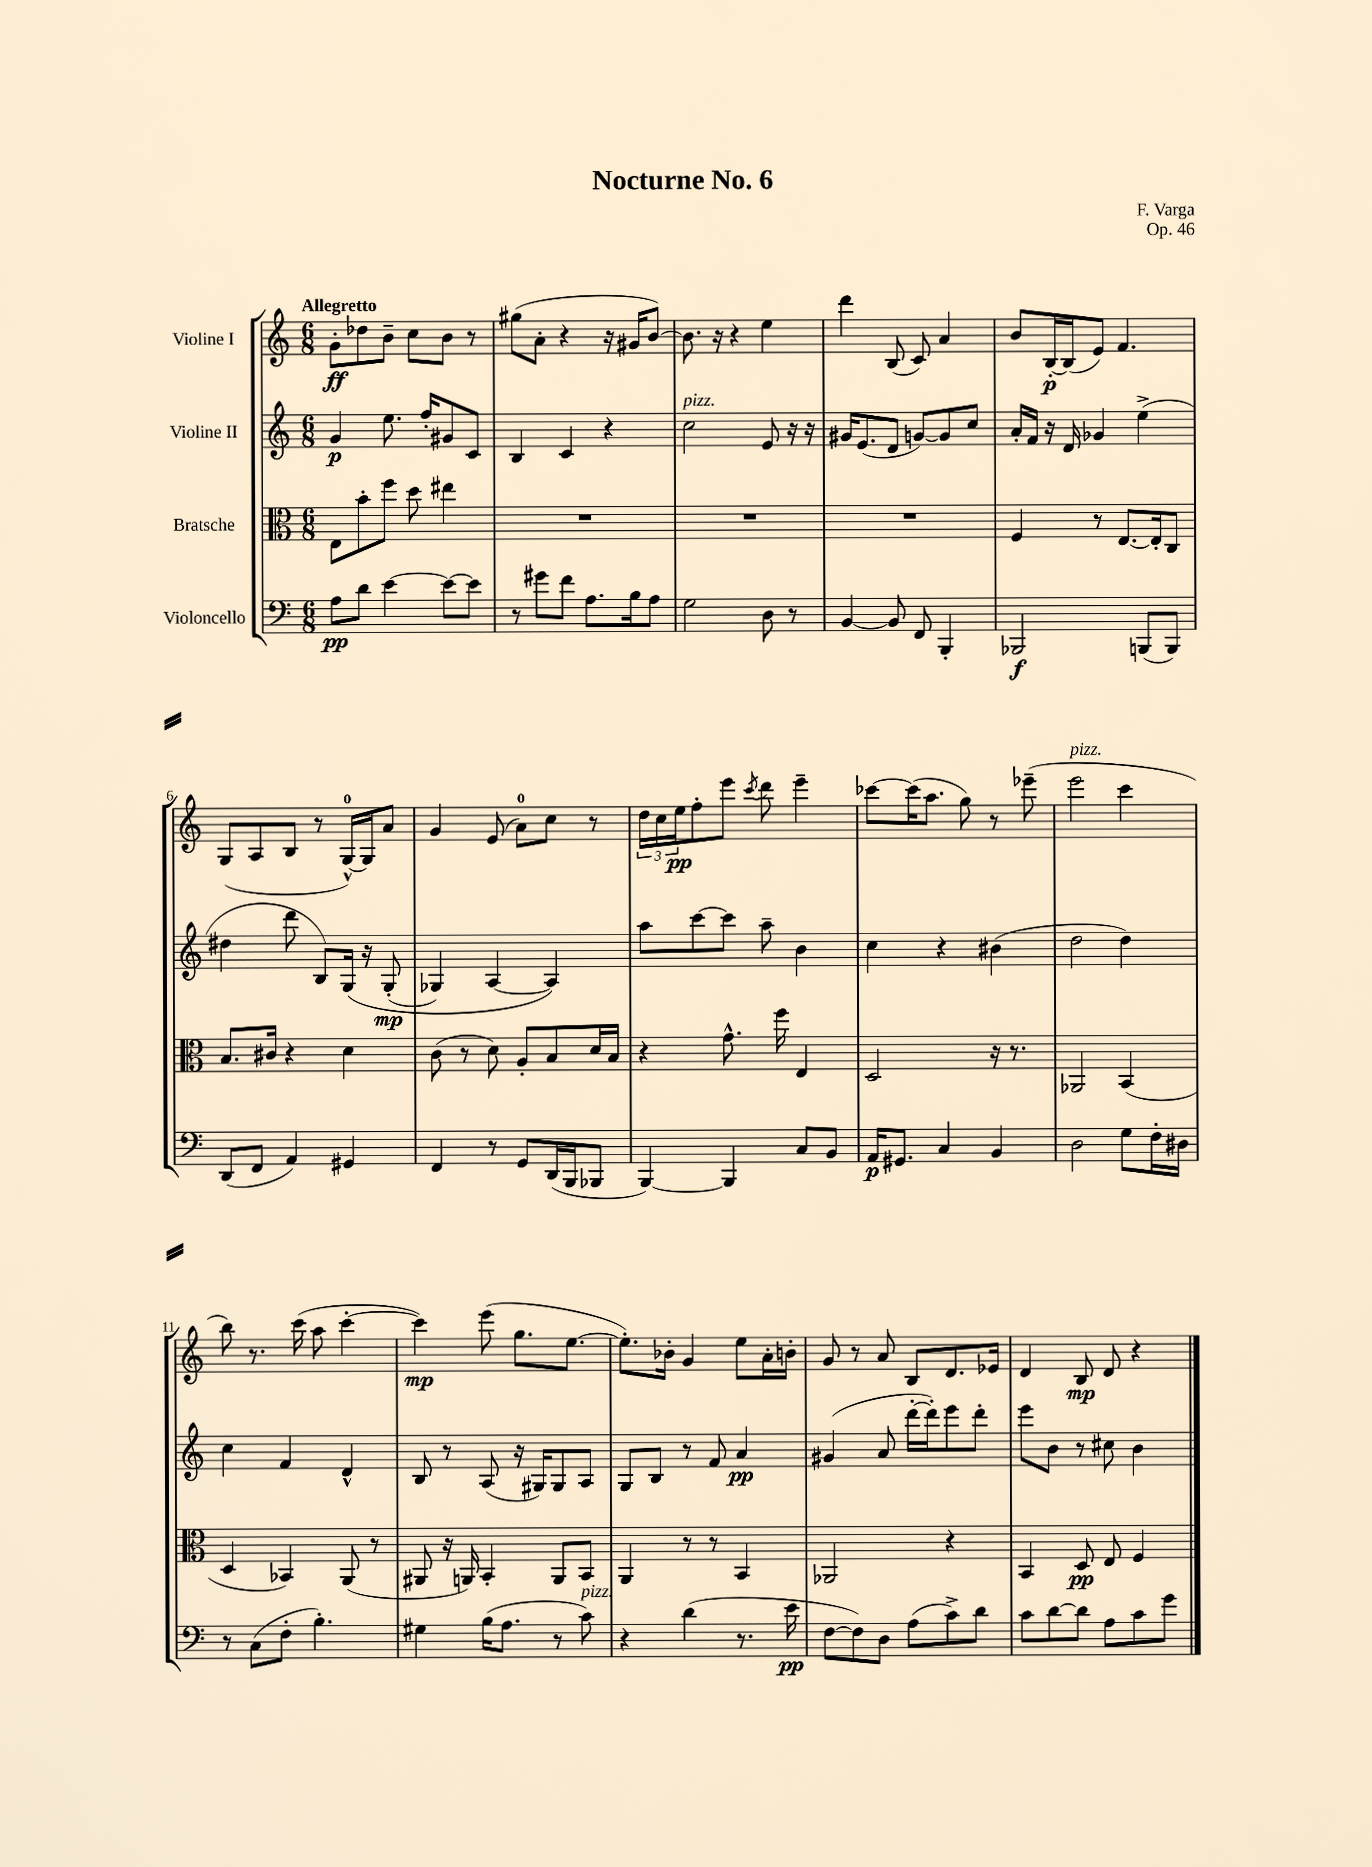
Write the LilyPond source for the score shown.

\header { title = "Nocturne No. 6" composer = "F. Varga" opus = "Op. 46" }
<<
\new StaffGroup <<
\new Staff = "s0" \with { instrumentName = "Violine I" } {
    \clef treble \key c \major \numericTimeSignature \time 6/8 \tempo "Allegretto"
    g'8-.\ff des''8 b'8-- c''8 b'8 r8 |
    gis''8( a'8-. r4 r16 gis'16 b'8~) |
    b'8. r16 r4 e''4 |
    d'''4 b8( c'8) a'4 |
    b'8 b16~-.\p b16( e'8) f'4. |
    g8( a8 b8 r8 g16-0~-^) g16 a'8 |
    g'4 e'8( a'8-0) c''8 r8 |
    \tuplet 3/2 { d''16 c''16 e''16\pp } f''8-. e'''8 \acciaccatura { c'''8 } d'''8 e'''4-- |
    ces'''8~ ces'''16( a''8. g''8) r8 ees'''8--( |
    e'''2^\markup { \italic "pizz." } c'''4 |
    b''8) r8. c'''16( a''8 c'''4~-. |
    c'''4\mp) e'''8( g''8. e''8.~ |
    e''8.-.) bes'16-. g'4 e''8 a'16-. b'16-. |
    g'8 r8 a'8 b8 d'8. ees'16 |
    d'4 b8\mp d'8 r4 \bar "|." |
}
\new Staff = "s1" \with { instrumentName = "Violine II" } {
    \clef treble \key c \major \numericTimeSignature \time 6/8
    g'4\p e''8. f''16-. gis'8 c'8 |
    b4 c'4 r4 |
    c''2^\markup { \italic "pizz." } e'8 r16 r16 |
    gis'16 e'8.( d'8 g'8~) g'8 c''8 |
    a'16-. f'16 r16 d'16 ges'4 e''4->( |
    dis''4 d'''8 b8) g16\( r16 g8-.\mp( |
    ges4) a4~ a4\) |
    a''8 c'''8~ c'''8 a''8-- b'4 |
    c''4 r4 bis'4( |
    d''2 d''4) |
    c''4 f'4 d'4-^ |
    b8 r8 a8( r16 gis16) gis8 a8 |
    g8 b8 r8 f'8 a'4\pp |
    gis'4( a'8 d'''16~-. d'''16-.) e'''8 d'''8-. |
    e'''8 b'8 r8 cis''8 b'4 \bar "|." |
}
\new Staff = "s2" \with { instrumentName = "Bratsche" } {
    \clef alto \key c \major \numericTimeSignature \time 6/8
    e8 b'8-. f''8 d''8 eis''4 |
    R2. |
    R2. |
    R2. |
    f4 r8 e8.~ e16-. c8 |
    b8. cis'16 r4 d'4 |
    c'8( r8 d'8) a8-. b8 d'16 b16 |
    r4 g'8.-^ f''16 e4 |
    d2 r16 r8. |
    aes,2 b,4( |
    d4 bes,4) a,8( r8 |
    ais,8 r16 a,16) b,4-. a,8 b,8 |
    a,4 r8 r8 b,4 |
    aes,2 r4 |
    b,4 d8\pp e8 f4 \bar "|." |
}
\new Staff = "s3" \with { instrumentName = "Violoncello" } {
    \clef bass \key c \major \numericTimeSignature \time 6/8
    a8\pp d'8 e'4~ e'8~ e'8 |
    r8 gis'8 f'8 a8. b16 a8 |
    g2 d8 r8 |
    b,4~ b,8 f,8 b,,4-. |
    bes,,2\f b,,8( b,,8) |
    d,8( f,8 a,4) gis,4 |
    f,4 r8 g,8 d,16( b,,16 bes,,8 |
    b,,4~) b,,4 c8 b,8 |
    a,16\p gis,8. c4 b,4 |
    d2 g8 f16-. dis16 |
    r8 c8( f8-. b4.-.) |
    gis4 b16( a8. r8 c'8^\markup { \italic "pizz." }) |
    r4 d'4( r8. e'16\pp |
    f8~ f8) d8 a8( c'8->) d'8 |
    c'8 d'8~ d'8 a8 c'8 g'8 \bar "|." |
}
>>
>>
